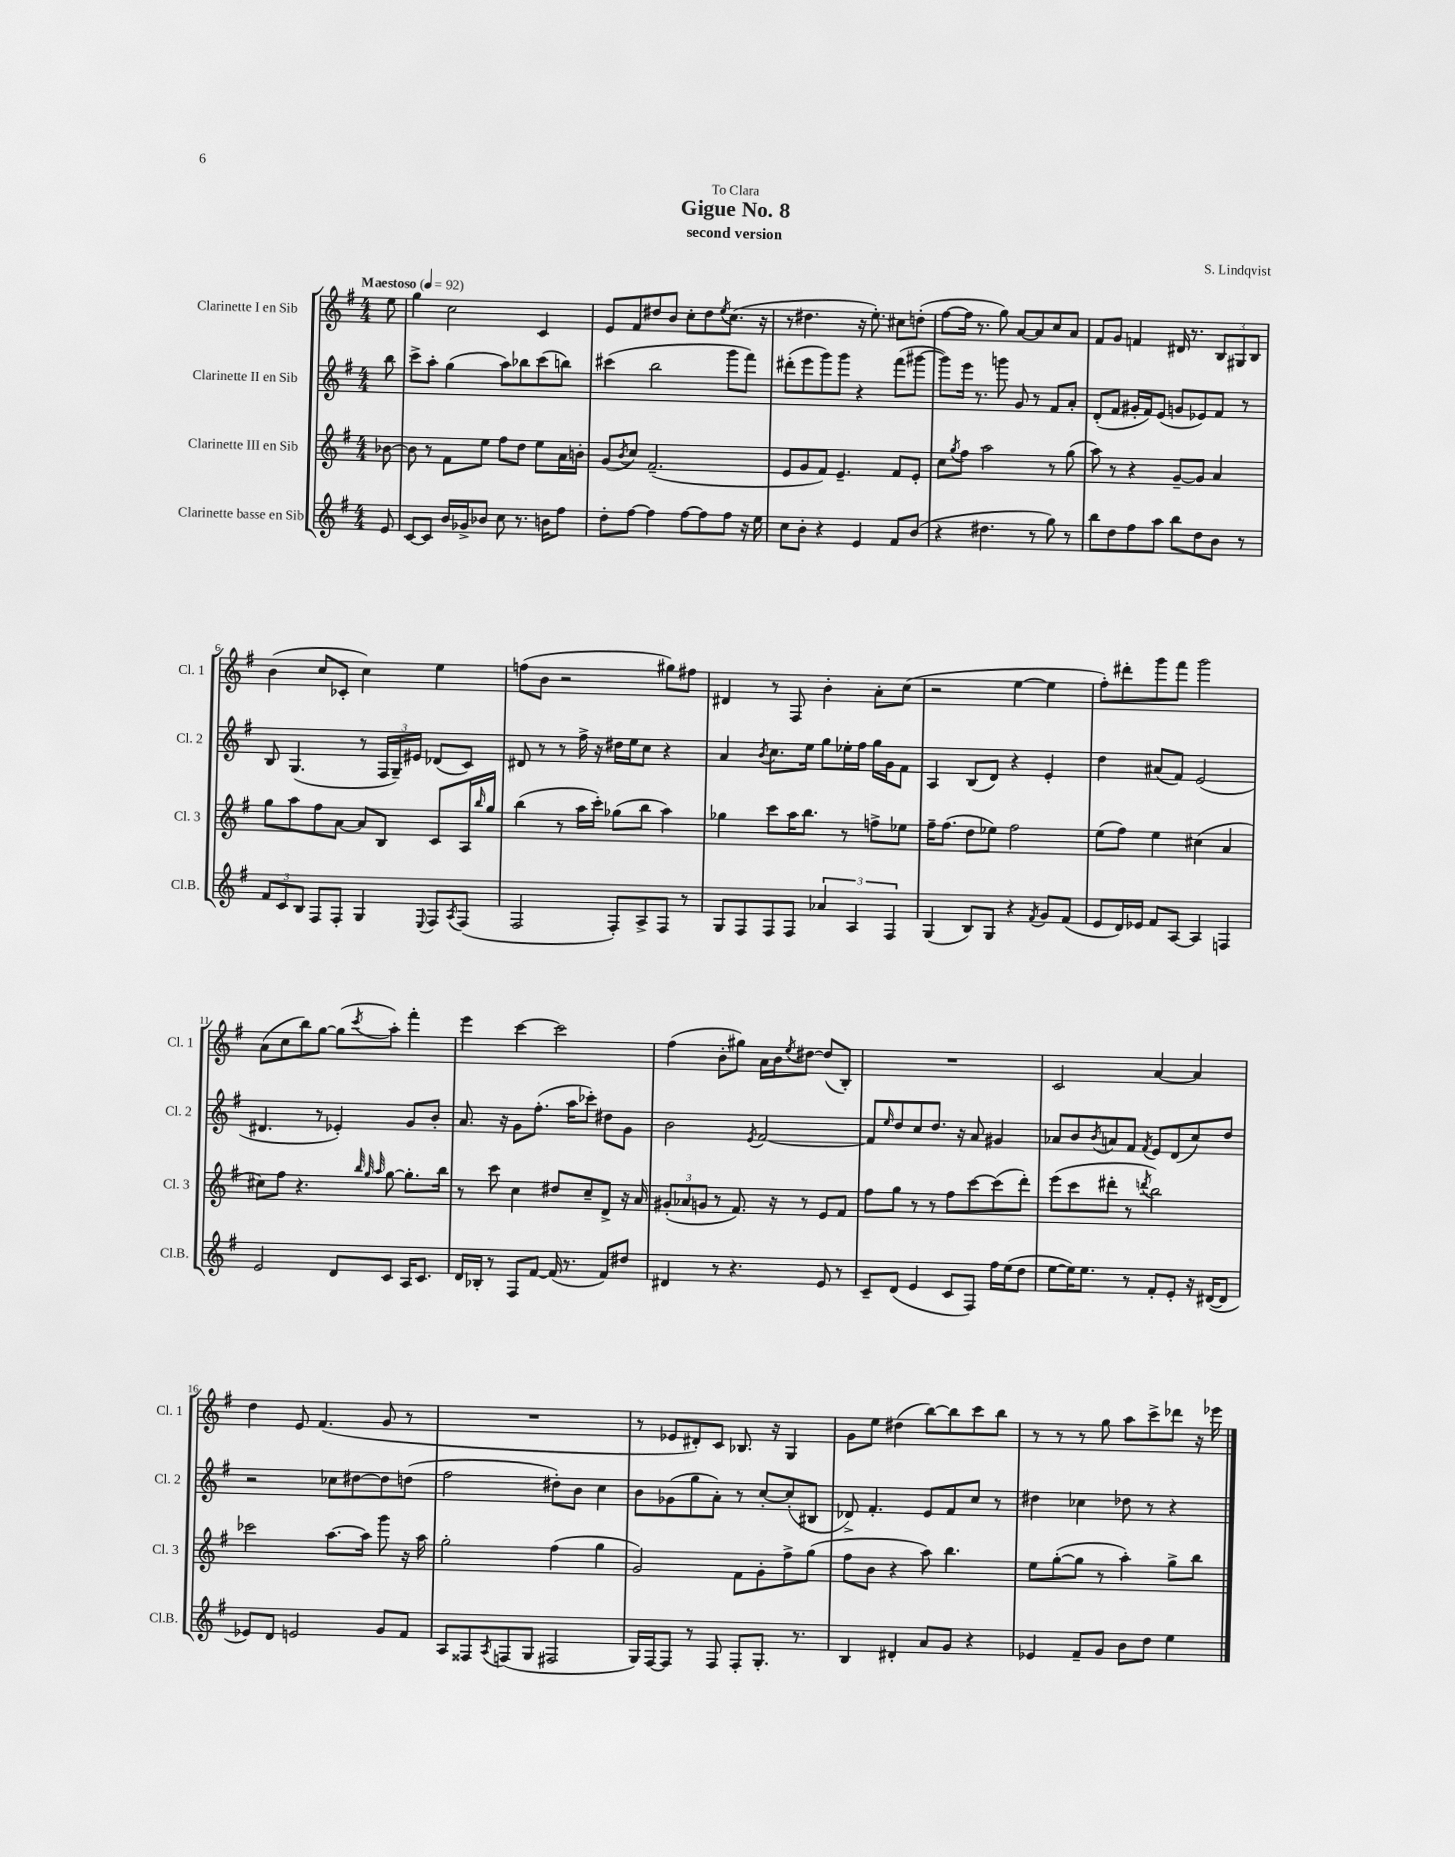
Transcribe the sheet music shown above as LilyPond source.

\header { title = "Gigue No. 8" composer = "S. Lindqvist" subtitle = "second version" dedication = "To Clara" }
<<
\new StaffGroup <<
\new Staff = "s0" \with { instrumentName = "Clarinette I en Sib" shortInstrumentName = "Cl. 1" } {
    \clef treble \key g \major \numericTimeSignature \time 4/4 \partial 8 \tempo "Maestoso" 4 = 92
    e''8 |
    g''4 c''2 c'4 |
    e'8 fis'8 dis''8 b'8 c''8-. dis''8 \acciaccatura { e''8 } c''8.( r16 |
    r8 dis''4. r16 e''8.-.) cis''8 d''8-.( |
    fis''8~ fis''16 r8. g''8) a'8~ a'8 c''8 a'8 |
    fis'8 g'8 f'4 dis'16 r8. \tuplet 3/2 { b8 gis8 b8 } |
    b'4( c''8 ces'8-. c''4) e''4 |
    f''8( b'8 r2 gis''8) fis''8 |
    dis'4 r8 fis8 b'4-. a'8-. c''8( |
    r2 e''4~ e''4 |
    fis''8-.) dis'''8-. g'''8 fis'''8 g'''2 |
    a'8( c''8 b''8) g''8~ g''8( \acciaccatura { c'''8 } a''8-.) fis'''4-. |
    e'''4 c'''4~ c'''2 |
    fis''4( b'8-. gis''8) a'16 b'16 \acciaccatura { e''8 } dis''8~ dis''8( b8-.) |
    R1 |
    c'2 a'4~ a'4 |
    d''4 e'8 fis'4.( g'8 r8 |
    R1 |
    r8 ees'8 dis'8-.) c'8 bes8. r16 g4 |
    g'8 e''8 dis''4( b''8~) b''8 c'''8 b''8 |
    r8 r8 r8 g''8 a''8 c'''8-> des'''8 r16 ees'''16 \bar "|." |
}
\new Staff = "s1" \with { instrumentName = "Clarinette II en Sib" shortInstrumentName = "Cl. 2" } {
    \clef treble \key g \major \numericTimeSignature \time 4/4 \partial 8
    b''8 |
    c'''8-> a''8-. g''4( a''8) bes''8 c'''8( b''8) |
    cis'''4( b''2 g'''8 fis'''8) |
    dis'''8-.( e'''8 g'''8) g'''8 r4 fis'''8( gis'''8~ |
    gis'''8) e'''16 r8. g'''8 g'8 r8 fis'8 a'8-. |
    d'8-.( fis'8 gis'16-. fis'16) e'8( g'8 ees'8) fis'8 r8 |
    b8 g4.( r8 \tuplet 3/2 { fis16 g16--) eis'16 } des'8( c'8) |
    dis'8 r8 r8 fis''16-> r16 dis''16 e''16 c''8 r4 |
    a'4 \acciaccatura { b'8 } c''8. e''16 g''8 ees''16-. fis''16 g''16 g'16 fis'8 |
    a4 b8( d'8) r4 e'4-. |
    d''4 ais'8( fis'8) e'2( |
    dis'4. r8 ees'4-.) g'8 b'8-. |
    a'8. r16 g'8 fis''8.-.( a''16 ces'''8-.) dis''8 g'8 |
    b'2 \acciaccatura { e'8 } fis'2~ |
    fis'8 \grace { e''16 } d''8 c''8 d''8. r16 a'8 gis'4 |
    aes'8 b'8 \acciaccatura { b'8 } a'8 fis'8 \acciaccatura { fis'8 } e'8 d'8( c''8) d''8 |
    r2 ces''8 dis''8~ dis''8 d''8( |
    fis''2 dis''8-.) b'8 c''4 |
    b'8 ges'8( g''8 a'8-.) r8 c''8~-. c''8-.( bis8 |
    des'8->) fis'4.-. e'8 fis'8 c''8 r8 |
    dis''4 ces''4 des''8 r8 r4 \bar "|." |
}
\new Staff = "s2" \with { instrumentName = "Clarinette III en Sib" shortInstrumentName = "Cl. 3" } {
    \clef treble \key g \major \numericTimeSignature \time 4/4 \partial 8
    bes'8~ |
    bes'8 r8 fis'8 e''8 fis''8 d''8 e''8 a'16 b'16-. |
    g'8( \acciaccatura { b'8 } c''8) fis'2.--( |
    e'8 g'8 fis'8) e'4.-- fis'8 e'8-. |
    c''8 \acciaccatura { g''8 } fis''8 a''2 r8 g''8( |
    a''8) r8 r4 g'8~-- g'8 a'4 |
    g''8 a''8 fis''8 a'8~ a'8 b8 c'8 a16 \grace { b''16 } g''16 |
    b''4( r8 a''16 c'''16-.) ges''8( b''8 a''4) |
    ges''4 c'''8 a''16 b''8. r8 f''8-> ees''8 |
    fis''16-- fis''8.( d''8 ees''8) fis''2 |
    e''8( fis''8) e''4 cis''4( a'4 |
    cis''8) fis''8 r4. \grace { b''32 g''32 a''32 } g''8~ g''8.-. b''16 |
    r8 c'''8 c''4 dis''8 c''8-- d'8-> r16 a'16 |
    \tuplet 3/2 { gis'8-.( aes'8 g'8 } r8 fis'8.) r16 r8 e'8 fis'8 |
    fis''8 g''8 r8 r8 fis''8 c'''8~ c'''8( d'''8-.) |
    e'''8( c'''8 dis'''8-. r8 \acciaccatura { d'''8 } b''2) |
    ces'''2 a''8.~ a''16 g'''8 r16 a''16 |
    g''2-. fis''4( g''4 |
    g'2) fis'8 g'8-. fis''8-> g''8( |
    fis''8 b'8 r4 a''8) b''4. |
    e''8 g''8~-.( g''8 r8 a''4-.) g''8-> b''8 \bar "|." |
}
\new Staff = "s3" \with { instrumentName = "Clarinette basse en Sib" shortInstrumentName = "Cl.B." } {
    \clef treble \key g \major \numericTimeSignature \time 4/4 \partial 8
    e'8 |
    c'8~ c'8 b'16 ges'16-> bes'8 c''8 r8. b'16 fis''8 |
    d''8-. fis''8~ fis''4 fis''8~ fis''8 fis''8 r16 e''16 |
    c''8 b'8-. r4 e'4 fis'8 b'8( |
    r4 dis''4. r8 g''8) r8 |
    b''8 d''8 fis''8 a''8 b''8 d''8 b'8 r8 |
    \tuplet 3/2 { fis'8 c'8 b8 } fis8 fis8-. g4 \appoggiatura { e8 } fis8 \acciaccatura { a8 } fis8( |
    fis2 fis8-.) a8-> fis8 r8 |
    g8 fis8 fis8 fis8 \tuplet 3/2 { aes'4 a4 fis4 } |
    g4( b8) g8 r4 \acciaccatura { fis'8 } g'8 fis'8( |
    e'8 d'16) ees'16 fis'8 a8~ a4 f4 |
    e'2 d'8 c'8 a16 c'8. |
    d'16 bes16-. r8 fis8 fis'8~ fis'16( r8. fis'8) dis''8 |
    dis'4 r8 r4. e'8 r8 |
    c'8-- d'8( e'4 c'8 fis8) fis''16 e''16( d''8 |
    e''8~ e''16) e''8. r8 fis'8-. e'8-. r16 dis'16~( dis'8 |
    ees'8) d'8 e'2 g'8 fis'8 |
    a8 fisis8 \acciaccatura { a8 } f8( g8 fis2 |
    g16) fis16~ fis8 r8 fis8 fis8-. g8.-. r8. |
    b4 dis'4-. a'8 g'8 r4 |
    ees'4 fis'8-- g'8 b'8 d''8 e''4 \bar "|." |
}
>>
>>
